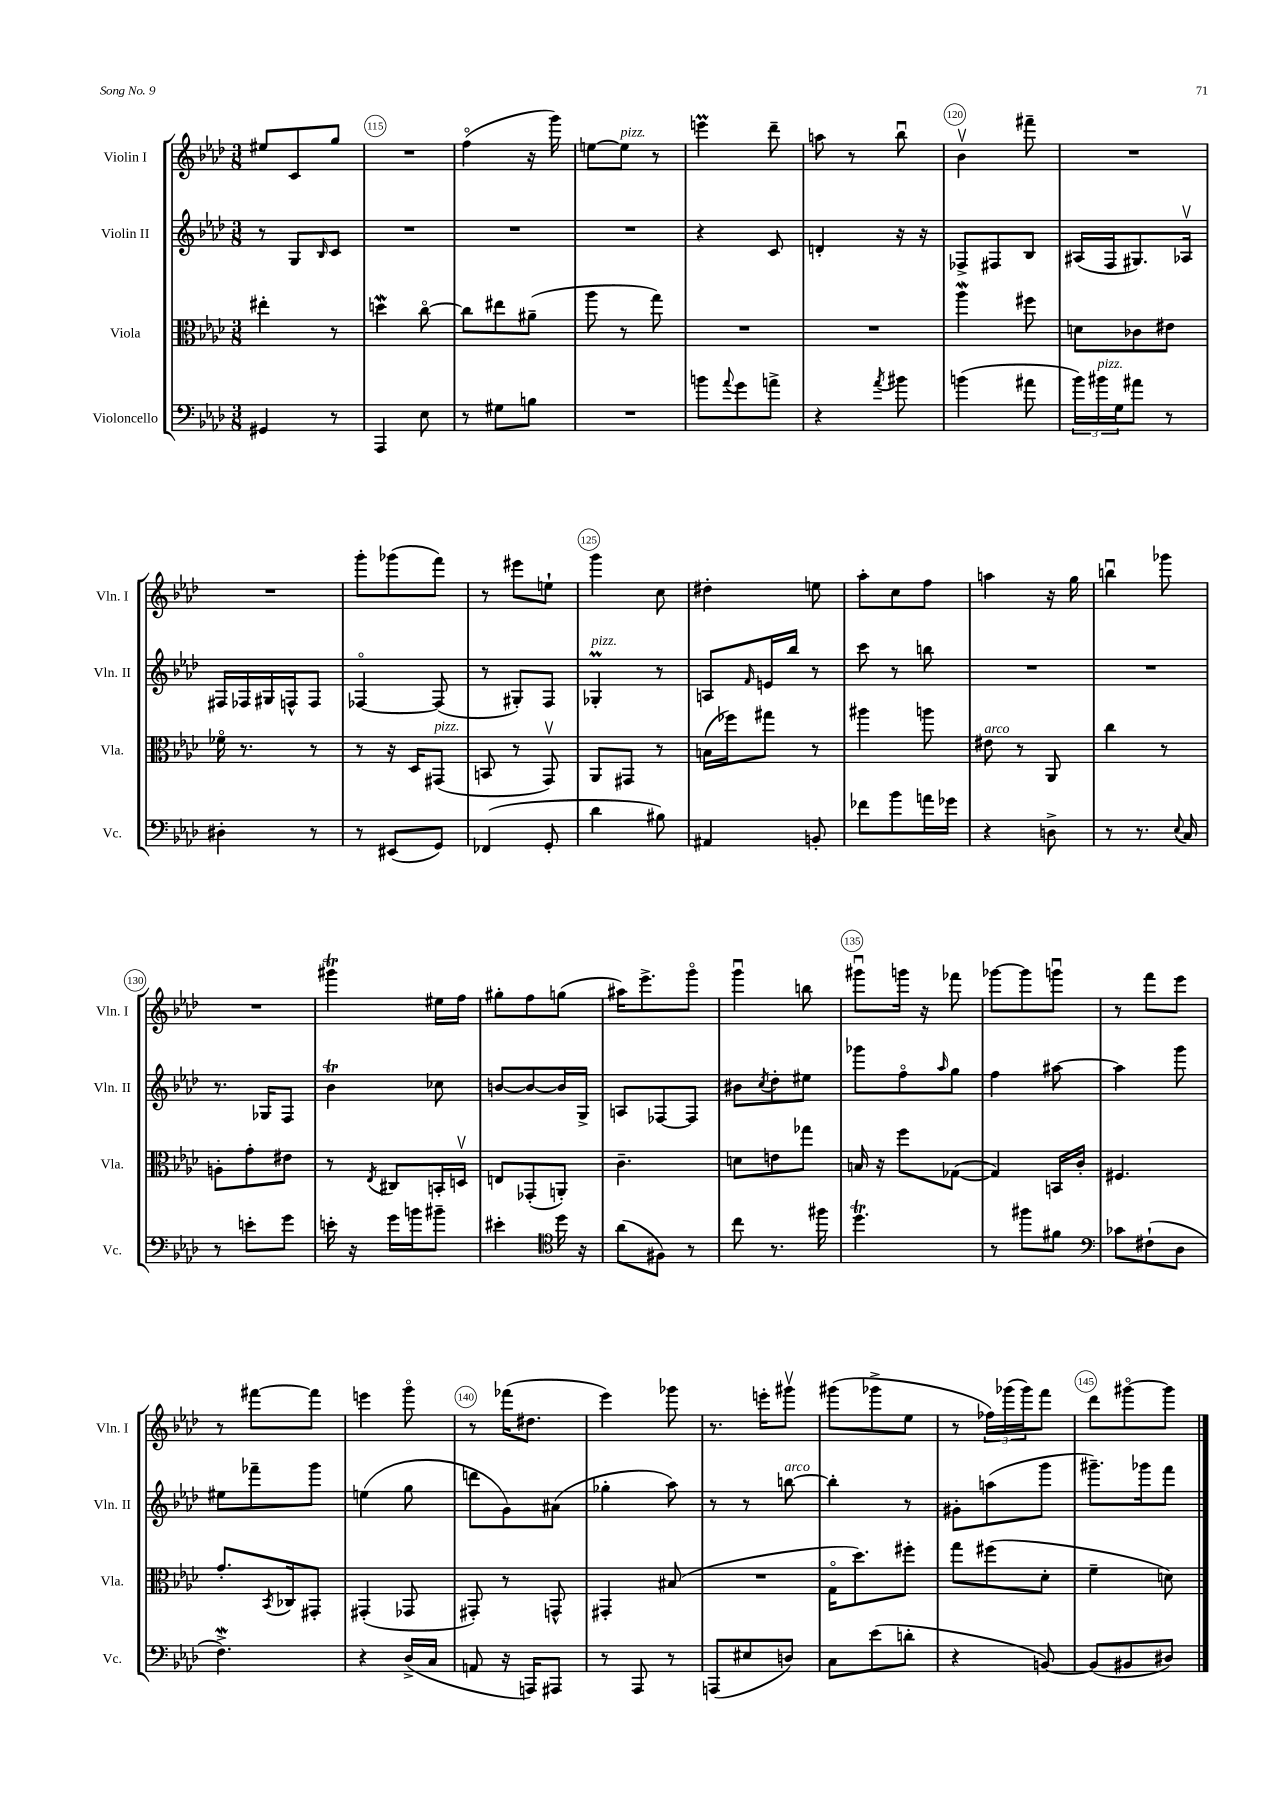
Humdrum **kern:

**kern	**kern	**kern	**kern
*staff4	*staff3	*staff2	*staff1
*clefF4	*clefC3	*clefG2	*clefG2
*k[b-e-a-d-]	*k[b-e-a-d-]	*k[b-e-a-d-]	*k[b-e-a-d-]
*M3/8	*M3/8	*M3/8	*M3/8
4GG#	4ee#'	8r	8ee#
.	.	8G	8c
.	.	16qqB-	.
8r	8r	8c	8gg
=	=	=	=
4AAA-	4dd	4.r	4.r
8E-	[8cco	.	.
=	=	=	=
8r	8cc]	4.r	(4ffo
8G#	8ee#	.	.
8B	(8a#~	.	16r
.	.	.	16ggg)
=	=	=	=
4.r	8aa-	4.r	[8ee
.	8r	.	8ee]
.	8gg)	.	8r
=	=	=	=
8b	4.r	4r	4eee
8qqa-	.	.	.
8g	.	.	.
8a^	.	8c	8ddd-~
=	=	=	=
4r	4.r	4d'	8aa
.	.	.	8r
8qa-	.	.	.
8b#	.	16r	8bb-u
.	.	16r	.
=	=	=	=
(4b	4aa-	8F-^	4b-v
.	.	8F#	.
8a#	8ff#	8B-	8fff#~
=	=	=	=
24b-)	8d	(16A#	4.r
24b#	.	.	.
.	.	16F	.
24G	.	.	.
8a#	8c-	8.G#)	.
8r	8e#	.	.
.	.	16A-v	.
=	=	=	=
4D#'	16f-o	16F#	4.r
.	8.r	16F-	.
.	.	16G#	.
.	.	16F^^	.
8r	8r	8F	.
=	=	=	=
8r	8r	[4F-o	8ggg'
(8EE#	16r	.	(8ggg-
.	16D-	.	.
8GG)	(8GG#	(8F-]	8fff)
=	=	=	=
(4FF-	8BB	8r	8r
.	8r	8G#')	8eee#
8GG'	8GGv)	8F	8ee`
=	=	=	=
4d-	8AA-	4G-'	4ggg
.	8GG#	.	.
8B#)	8r	8r	8cc
=	=	=	=
4AA#	(16B	8A	4dd#'
.	16ff-)	.	.
.	.	16qqf	.
.	8gg#	16e	.
.	.	16bb-	.
8BB'	8r	8r	8ee
=	=	=	=
8f-	4aa#	8ccc	8aa-'
8b-	.	8r	8cc
16a	8aa	8bb	8ff
16g-	.	.	.
=	=	=	=
4r	8e#	4.r	4aa
.	8r	.	.
8D^	8AA-	.	16r
.	.	.	16gg
=	=	=	=
8r	4cc	4.r	4bbu
8.r	.	.	.
.	8r	.	8ggg-
8qqE-	.	.	.
16C	.	.	.
=	=	=	=
8r	8A'	8.r	4.r
8e'	8g'	.	.
.	.	16G-	.
8g	8e#	8F	.
=	=	=	=
16e'	8r	4b-	4ggg#
16r	.	.	.
.	8qE-	.	.
16g	8C#	.	.
16b	.	.	.
8b#~	16BB'	8cc-	16ee#
.	16Dv	.	16ff
=	=	=	=
4e#'	8E	[8b	8gg#'
.	(8GG-'	8b_	8ff
*clefC4	*	*	*
16dd-	8AA')	16b]	(8gg
16r	.	16G^	.
=	=	=	=
(8a-	4.c~	8A	16aa#)
.	.	.	8.eee-^
8F#)	.	[8F-	.
8r	.	8F-]	8gggo
=	=	=	=
8cc	8d	8b#	4gggu
.	.	8qcc	.
8.r	8e	8dd-'	.
.	8gg-	8ee#	8bb
16ff#	.	.	.
=	=	=	=
4.dd-	16B	8ggg-	8ggg#u
.	16r	.	.
.	8ff	8ffo	16ggg
.	.	.	16r
.	.	16qqaa-	.
.	([8G-	8gg	8fff-
=	=	=	=
8r	4G-])	4ff	[8ggg-
8ff#	.	.	8ggg-]
8f#	16BB	[8aa#	8gggu
.	16c'	.	.
=	=	=	=
*clefF4	*	*	*
8c-	4.F#	4aa#]	8r
(8F#`	.	.	8fff
8D-	.	8ggg	8eee-
=	=	=	=
4.F^)	8.g'	8ee#	8r
.	.	8fff-~	[8fff#
.	8qBB-	.	.
.	16C-	.	.
.	8GG#'	8ggg	8fff#]
=	=	=	=
4r	(4GG#'	(4ee	4eee
(16D-^	8GG-	8gg	8gggo
16C	.	.	.
=	=	=	=
8AA	8GG#')	8ddd	8r
16r	8r	8g)	(16fff-
16AAA)	.	.	8.dd#
8AAA#	8GG^^	(8a#	.
=	=	=	=
8r	4GG#'	4gg-'	4eee-)
8AAA-	.	.	.
8r	(8B#	8aa-)	8ggg-
=	=	=	=
(8AAA	4.r	8r	8.r
8E#	.	8r	.
.	.	.	16eee'
8D)	.	[8bb	8ggg#v
=	=	=	=
8C	16Go	4bb']	(8ggg#
.	8.dd-)	.	.
(8e-	.	.	8ggg-^
8d'	8ff#'	8r	8ee-
=	=	=	=
4r	8gg	8g#'	8r
.	(8ff#	(8aa	24ff-)
.	.	.	(24ggg-
.	.	.	24ggg-)
[8BB)	8d-'	8ggg	8fff
=	=	=	=
(8BB]	4f~	8.ggg#~)	8ddd-
8BB#	.	.	[8ggg#o
.	.	16ggg-	.
8D#)	8d)	8fff	8ggg#]
==	==	==	==
*-	*-	*-	*-
